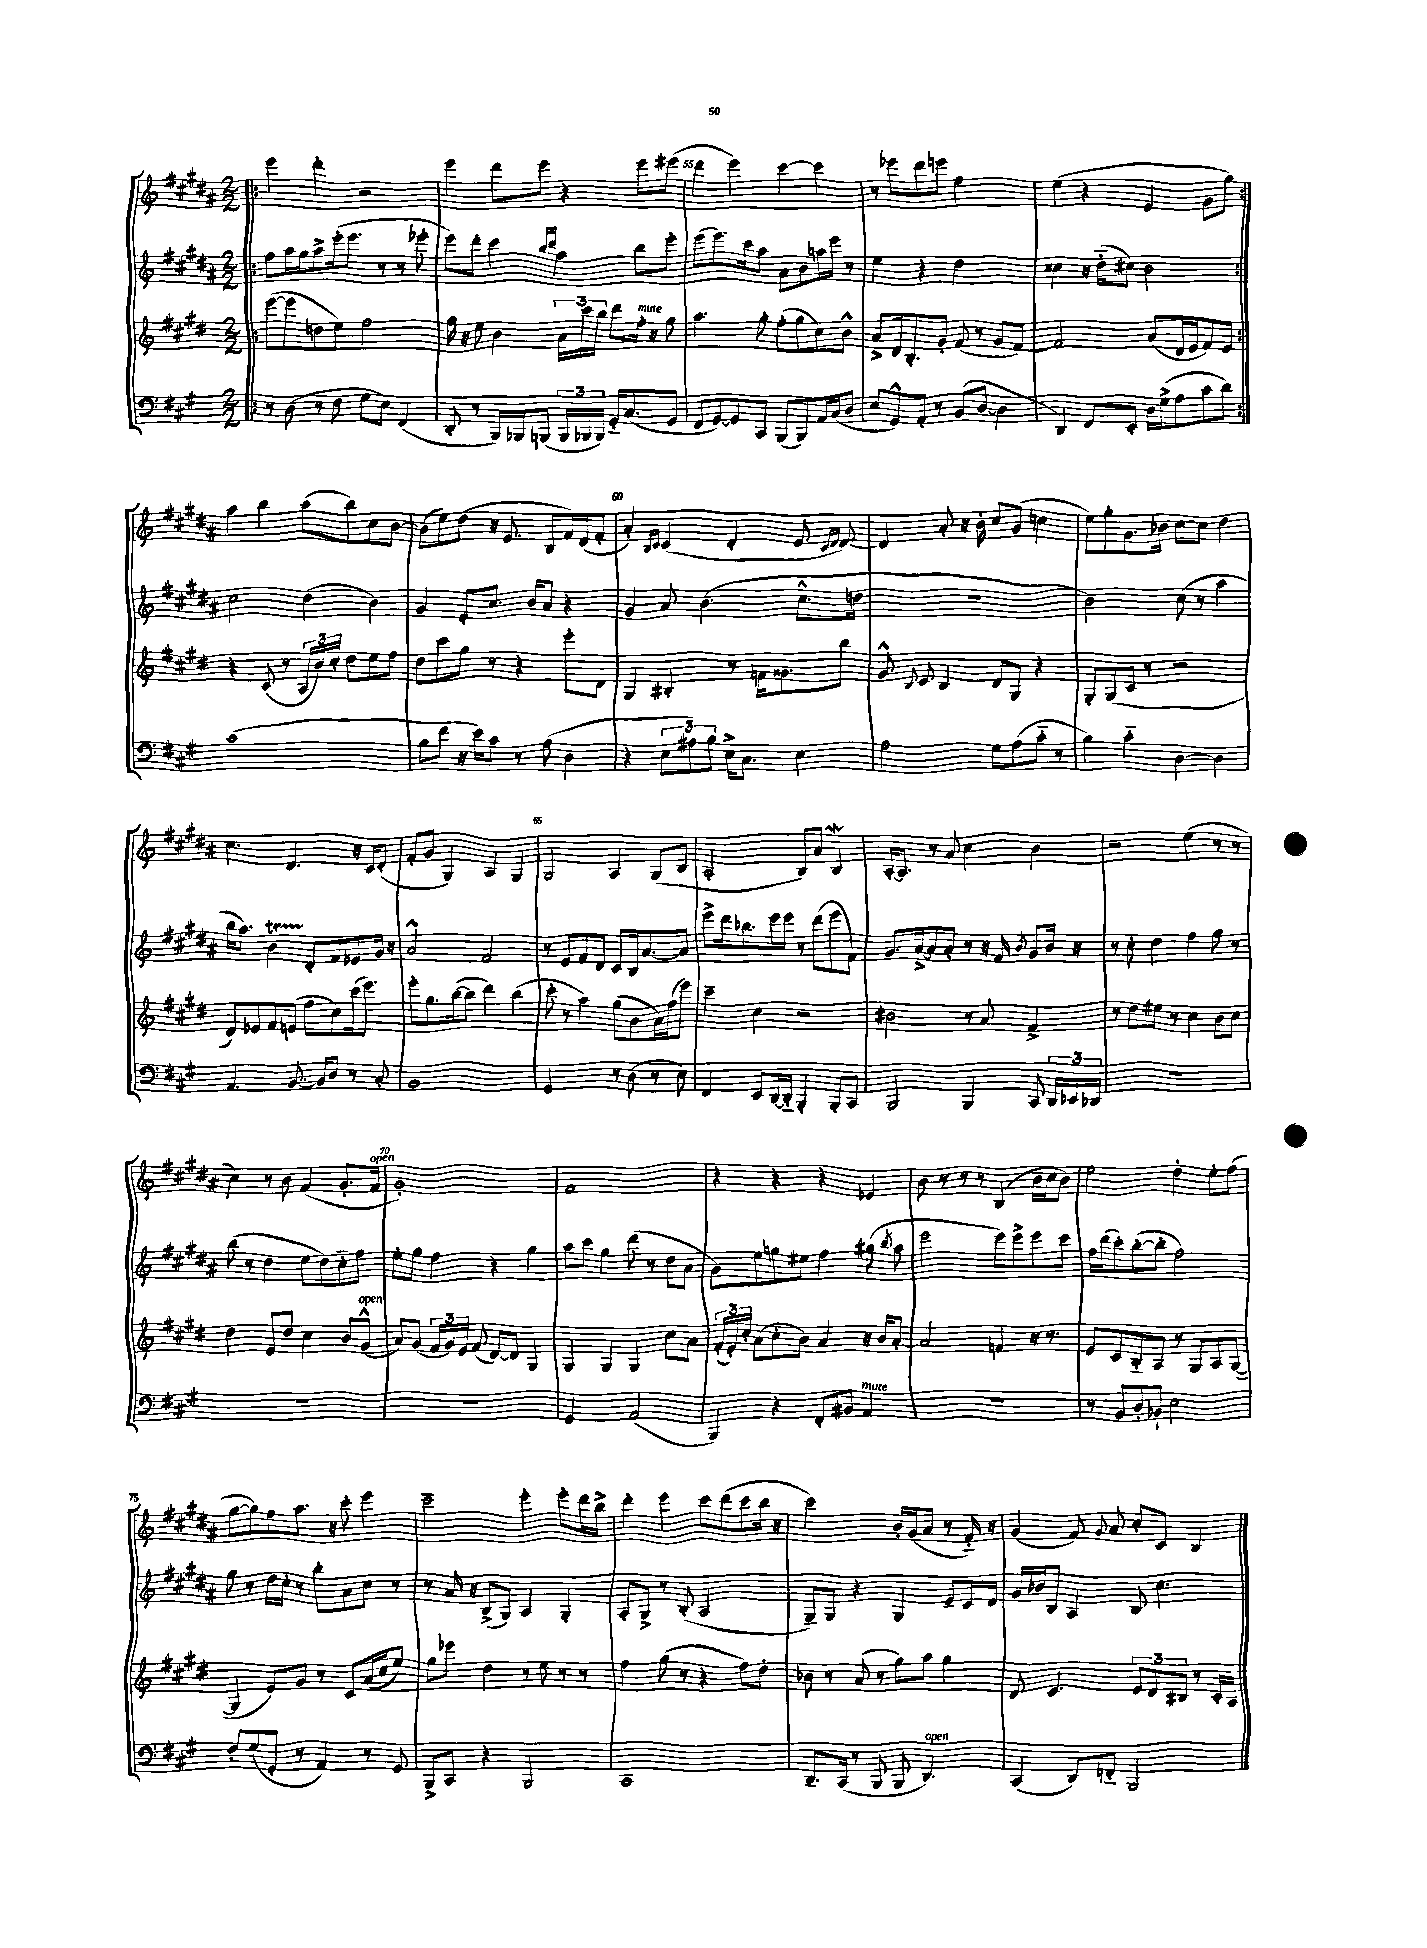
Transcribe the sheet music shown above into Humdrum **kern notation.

**kern	**kern	**kern	**kern
*staff4	*staff3	*staff2	*staff1
*clefF4	*clefG2	*clefG2	*clefG2
*k[f#c#g#]	*k[f#c#g#d#]	*k[f#c#g#d#a#]	*k[f#c#g#d#a#]
*M2/2	*M2/2	*M2/2	*M2/2
=!|:	=!|:	=!|:	=!|:
8r	([8eee\L	8ff#\L	4eee\
(8D\	8eee\]	16aa#\L	.
.	.	16gg#\J	.
8r	8dd\	8aa#^\	4ddd#'\
8F#\	8ee\J)	(16eee'\k	.
.	.	8.eee\J	.
8G#\L	2ff#\	.	2r
8E\J)	.	8r	.
(4FF#/	.	8r	.
.	.	8eee-'\	.
=	=	=	=
8DD'/	16gg#\	8eee\L)	4eee\
.	16r	.	.
8r	8ee\	8ddd#'\J	.
16BBB/LL)	4b\	4ccc#\	8ddd#\L
16BBB-/J	.	.	.
(8BBB/J	.	.	8eee\J
.	.	16qqbb/LL	.
.	.	16qqddd#/JJ	.
24BBB/LL	24a\LL	4aa#\	4r
24BBB-/	24ccc#\	.	.
24BBB-/JJ)	24bb\JJ	.	.
16GG#'~/LK	8ddd#\L	.	.
(8.C#/	.	.	.
.	16ff#'\Jk	8bb\L	8eee\L
.	16r	.	.
8GG#/J	8gg#\	8eee'\J	(8eee#\J
=	=	=	=
8FF#/L	4.aa\	(8eee\L	4ddd#\
[8GG#/)	.	8.eee\)	.
8GG#/]	.	.	4eee\)
.	.	16ccc#\k	.
8CC#/J	8gg#'\	8aa#\J	.
(8BBB/L	(8ff#'\L	8a#\L	[4ccc#\
8BBB/)	8gg#\	8b\	.
16AA/L	8cc#\)	16aa\L	4ccc#\]
(16C#/J	.	16eee\JJ	.
8D/J	8b^^\J	8r	.
=	=	=	=
8E/L	8a^/L	4ee\	8r
8GG#^^/)	16d#/k	.	8eee-\L
.	8.B'/	.	.
8AA'/J	.	4r	8ddd#\
8r	8g#'/J	.	8eee\J
(8BB/L	(8f#/	2dd#\	2ff#\
[8D/J	8r	.	.
4D\]	8g#/L	.	.
.	[8f#/J)	.	.
=	=	=	=
4DD/)	2f#/]	4cc##\	(4ee\
8FF#/L	.	16r	4r
.	.	(16dd#'~\LK	.
8EE'/J	.	8cc#\J)	.
16D\LL	(8a/L	2b\	4e/
(16G#^\J	.	.	.
8A\	16d#/L	.	.
.	16e/J	.	.
8c#\	8f#/)	.	8g#\L
8d\J)	8e/J	.	8gg#\J)
=:|!	=:|!	=:|!	=:|!
(1c#	4r	2cc#\	4aa#\
.	(8c#/	.	4bb\
.	8r	.	.
.	24A/LL	(4dd#\	(8aa#\L
.	24b/)	.	.
.	24cc#'/JJ	.	.
.	8dd#\L	.	8bb\)
.	8ee\	4b\)	8cc#\
.	8ff#\J	.	[8b\J
=	=	=	=
8B\L	8dd#\L	4g#/	(8b\]L
8f#\J	8ccc#\	.	8ee\)
16r	8gg#\J	8e'/L	(8dd#\J
16e\LK)	.	.	.
8c#\J	8r	8.cc#/J	16r
.	.	.	8.e/
8r	4r	.	.
.	.	16b/LK	.
(8A\	.	8a#/J	8B/L
4D\	8eee'\L	4r	16f#/L)
.	.	.	(16d#/J
.	8d#\J	.	8f#'/J
=	=	=	=
4r	4G#/	4g#/	4a#'/)
.	.	.	16qqB/LL
.	.	.	16qqc#/JJ
12E\L	4B#'/	8a#/	(4c#/
12A#\)	.	.	.
.	.	(4.b\	.
12B\J	.	.	.
16E^\LK	8r	.	4d#'/
8.C#\J	.	.	.
.	16f\LK	.	.
.	8.g##\	.	.
4E\	.	8.cc#^^\L	8e/
.	.	.	16qqc#/LL
.	.	.	16qqd#/JJ
.	8bb\J	.	[8d#/)
.	.	16dd\Jk	.
=	=	=	=
2A\	8g#^^/	1r	4d#/]
.	8qqB/	.	.
.	8c#/	.	.
.	4B/	.	8a#'/
.	.	.	16r
.	.	.	16b'\
8G#\L	8d#/L	.	8cc#/L
(8A\	8G#/J	.	(8g#/J
8c#'~\J	4r	.	4cc\
8r	.	.	.
=	=	=	=
4B\)	8G#'/L	2b\)	8ee\L)
.	(8G#/	.	8gg#'\
4c#'~\	8c#/J	.	8.g#\
.	8r	.	.
.	.	.	16b-\Jk
[4D\	2r	(8cc#\	[8cc#\L
.	.	8r	8cc#\]J
4D\]	.	4aa#\	4dd#\
=	=	=	=
4.AA/	8d#/L)	16bb\LK	4.cc#\
.	.	8.aa#\J)	.
.	8e-/	.	.
.	8f#/	4b\	.
[8.BB/	(8e/J	.	4.d#/
.	8ff#\L	8d#'/L	.
16BB/]LK	.	.	.
8D/J	8cc#\)	8f#/	.
8r	(16ccc#\k	8e-/	16r
.	8.eee\J)	.	16c#/LK
8C#'/	.	16g#/Jk	(8d#'/J
.	.	16r	.
=	=	=	=
1BB	8eee'\L	2a#^^/	8f#'/L
.	8.gg#\	.	8g#/J
.	.	.	4G#/)
.	([16bb\k	.	.
.	8bb\]J	.	.
.	4ddd#\)	2f#/	4A#/
.	(4bb\	.	4G#/
=	=	=	=
2GG#/	8ccc#'\	8r	2G#/
.	8r	8e/L	.
.	4aa\)	8f#/	.
.	.	8d#/J	.
8r	(8gg#\L	8c#/L	4A#/
(8D\	8b\	16B/k	.
.	.	[8.a#/	.
8r	16a\L)	.	(8G#/L
.	(16ff#\J	.	.
8E\)	8eee\J)	8a#/]J	8B/J
=	=	=	=
4FF#/	4ccc#~\	8eee^\L	2A#'/
.	.	16ddd#\k	.
.	.	8.bb-\	.
8EE/L	4cc#\	.	.
[16DD/L	.	16eee\L	.
16DD'~/]JJ	.	16eee\JJ	.
4BBB'/	2r	8r	8B/L)
.	.	(8ddd#\L	8a#/J
8BBB'/L	.	8eee\	4B/
8CC#/J	.	8f#\J)	.
=	=	=	=
2BBB/	2b#\	8.g#/L	[16A#'/LK
.	.	.	8.A#/]J
.	.	[16a#^/k	.
.	.	8a#/]	8r
.	.	8a#'/J	8a#/
4BBB/	8r	8r	4cc#\
.	8a/	16r	.
.	.	16f#/	.
.	.	8qb/	.
8CC#/	4f#^/	8g#/L	4b\
24DD/LL	.	16b/Jk	.
24EE-/	.	.	.
.	.	16r	.
24DD-/JJ	.	.	.
=	=	=	=
1r	8r	8r	2r
.	8dd#\L	8cc#'\	.
.	8ee#\J	4dd#\	.
.	8r	.	.
.	4cc#\	4ff#\	(4ee\
.	8b\L	8gg#\	8r
.	8cc#\J	8r	8r
=	=	=	=
1r	4dd#\	(8bb\	4cc#\)
.	.	8r	.
.	8e/L	4dd#\	8r
.	8dd#/J	.	8b\
.	4cc#\	8ee\L	(4f#/
.	.	8dd#\)	.
.	8b/L	8cc#'~\	8.g#'/L
.	(8g#^^/J	8ff#\J	.
.	.	.	16f#/Jk
=	=	=	=
1r	8a/L)	8ee'\L	1g#')
.	(8g#/J	8gg#\J	.
.	24f#/LL	4ff#\	.
.	24g#/)	.	.
.	24e/JJ	.	.
.	(8f#/	.	.
.	[8d#/L)	4r	.
.	8d#/]J	.	.
.	4G#/	4gg#\	.
=	=	=	=
2GG#/	4G#/	8aa#\L	1f#
.	.	8ccc#\J	.
.	4G#/	4gg#\	.
(2AA/	4G#/	(8ddd#\	.
.	.	8r	.
.	8cc#\L	8dd#\L	.
.	8a\J	8a#\J	.
=	=	=	=
4BBB/)	(24f#'/LL	8g#\L)	4r
.	24e'/)	.	.
.	24cc#'/JJ	.	.
.	(8a\L	8ee\	.
4r	8cc#'\	8gg\	4r
.	8b\J)	8ee#\J	.
8FF#'/L	4a/	4ff#\	4r
8BB#/J	.	.	.
4AA/	16r	(8gg#\	4e-/
.	16b/LK	.	.
.	.	8qbb/	.
.	[8a'/J	8aa#\	.
=	=	=	=
1r	2a/]	2eee\	8b\
.	.	.	8r
.	.	.	8r
.	.	.	8r
.	4f/	8eee\L)	(4B/
.	.	8eee^\	.
.	16r	8eee\	16b\LL
.	8.r	.	16cc#\J
.	.	8ccc#\J	8b\J)
=	=	=	=
8r	8e/L	16ff#\LL	2ee\
.	.	(16ddd#\J	.
8BB/L	8c#/	8ccc#'\)	.
8D'/	8B'~/	([8bb'\	.
8BB-`/J	8A/J	8bb'\]J	.
2E\	8r	2ff#\)	4dd#'\
.	8G#/L	.	.
.	8A/	.	8ee'\L
.	([8G#/J	.	(8ff#\J
=	=	=	=
8F#'/L	4G#/]	8gg#\	[8gg#\L
(8G#/	.	8r	8gg#\])
8GG#'/J	8e/L)	16dd#\LL	8ff#\
.	.	16cc#'\JJ	.
8r	8g#/J	8r	8.aa#\J
4AA/)	8r	8bb'\L	.
.	.	.	16r
.	8c#/L	8a#\	8ccc#'\
8r	(16a/L	8cc#\J	4eee\
.	16cc#/J	.	.
8GG#/	8ee/J)	8r	.
=	=	=	=
8BBB^/L	8gg#\L	8r	2ccc#~\
8CC#/J	8eee-\J	16a#/	.
.	.	16r	.
4r	4dd#\	(8B^/L	.
.	.	8G#/J)	.
2BBB/	8r	4A#/	4eee'\
.	8ee\	.	.
.	8r	4G#'/	8eee'\L
.	8r	.	16ddd#\L
.	.	.	16bb^\JJ
=	=	=	=
1CC#	4ff#\	8A#'/L	4ddd#'\
.	.	8G#^/J	.
.	(8gg#\	8r	4eee\
.	8r	(8B'/	.
.	4r	2A#/	8ccc#\L
.	.	.	(8ddd#\
.	8ff#\L)	.	8ccc#\
.	8dd#'\J	.	16bb\Jk
.	.	.	16r
=	=	=	=
8.DD~/L	8b-\	8G#~/L)	2ccc#\)
.	8r	8G#/J	.
(16CC#/Jk	.	.	.
8r	(8a/	4r	.
8BBB/	8r	.	.
8BBB/	8gg#\L)	4G#/	16b'/LL
.	.	.	(16g#/J
4.DD/)	8aa\J	.	8a#/J
.	4gg#\	8e~/L	8r
.	.	16c#/L	16f#'~/)
.	.	16d#/JJ	16r
=	=	=	=
(4CC#/	8d#/	16g#/LL	(4g#/
.	.	16b-/J	.
.	4.c#/	8B/J	.
8DD/L)	.	4A#/	8f#/)
.	.	.	8qqg#/
8FF'~/J	.	.	8a#/
2BBB/	12e/L	8B/	8cc#'/L
.	12d#/	.	.
.	.	4.cc#\	8c#/J
.	12B#/J	.	.
.	8r	.	4B/
.	16c#'/LL	.	.
.	16A/JJ	.	.
==	==	==	==
*-	*-	*-	*-
